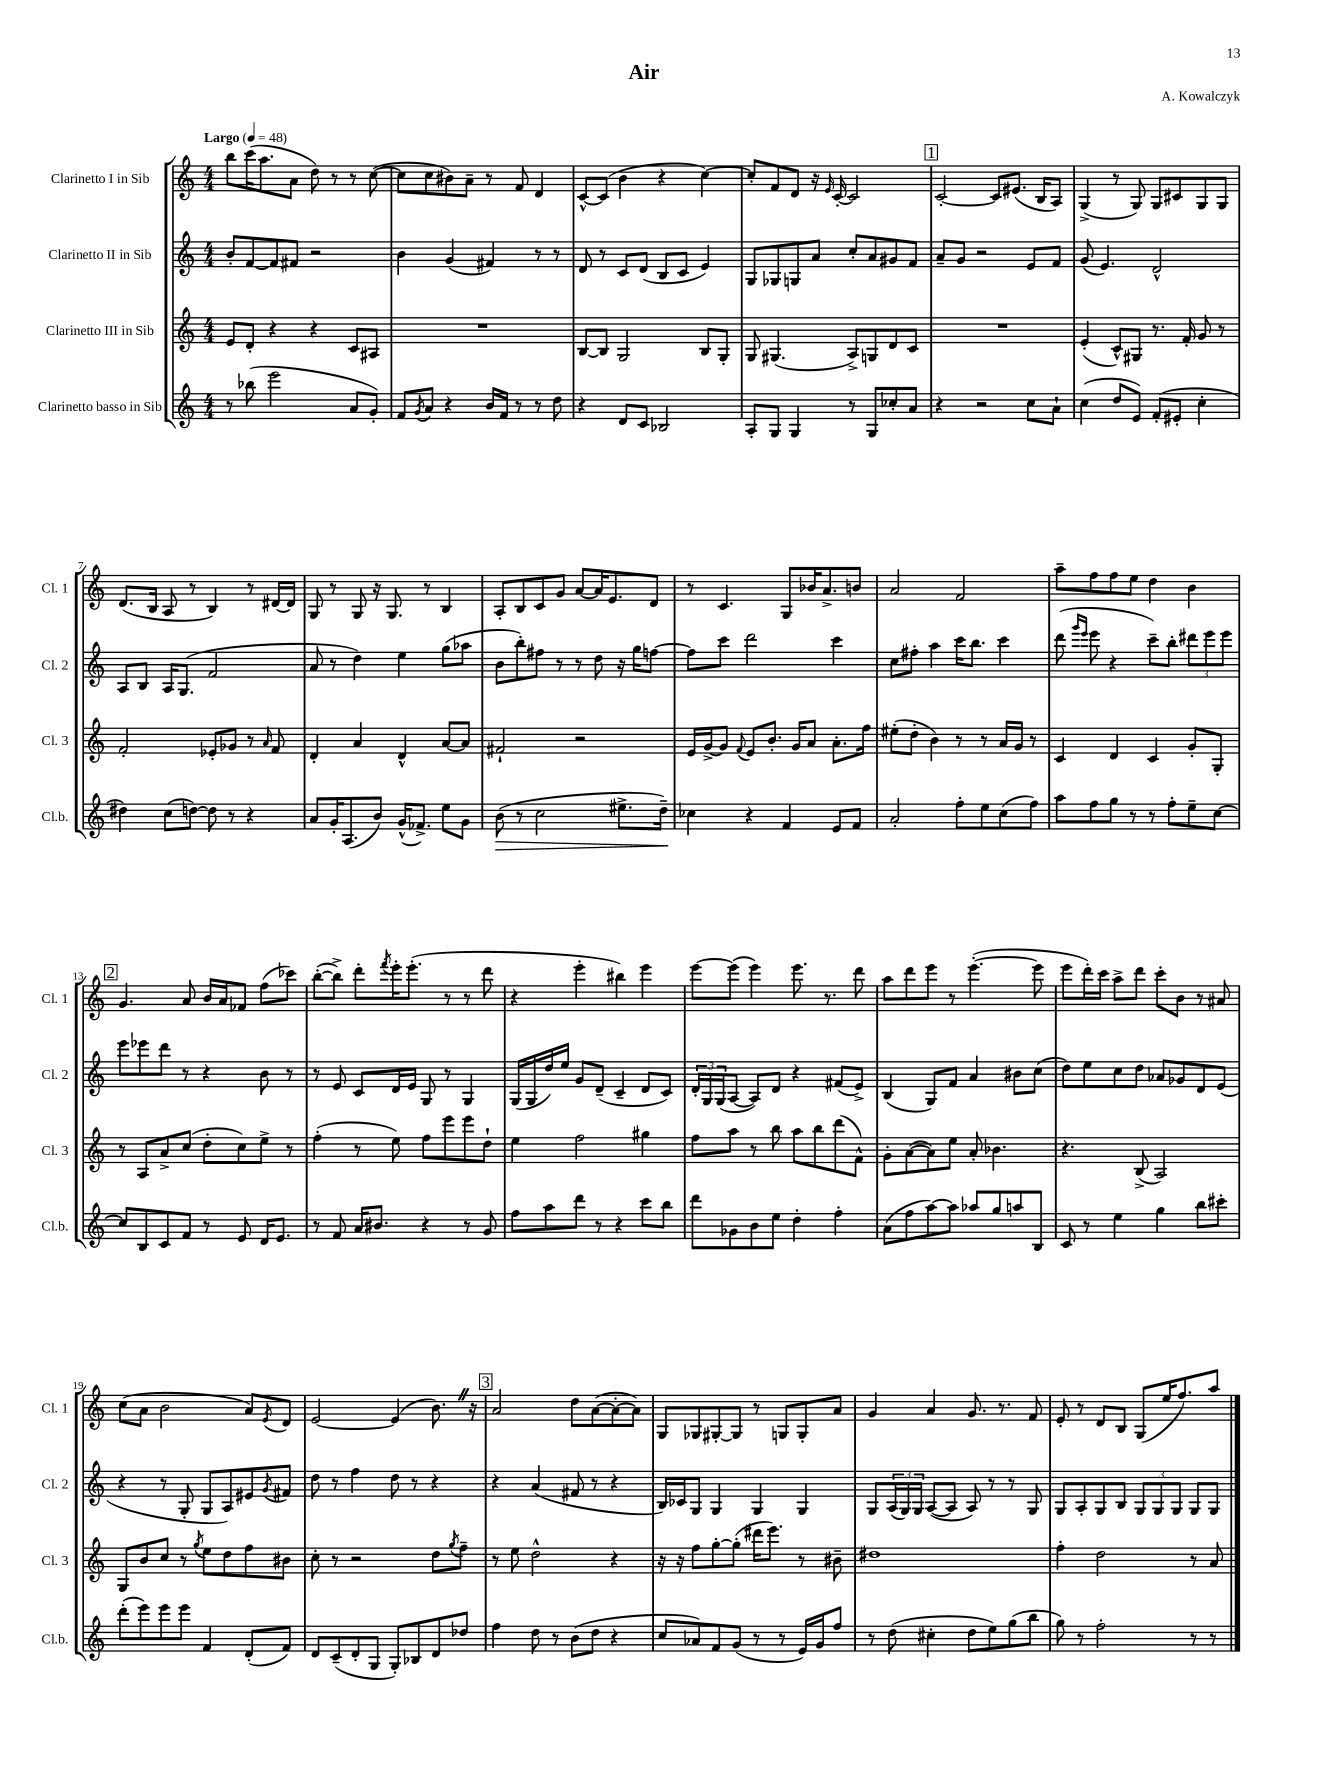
\header { title = "Air" composer = "A. Kowalczyk" }
<<
\new StaffGroup <<
\new Staff = "s0" \with { instrumentName = "Clarinetto I in Sib" shortInstrumentName = "Cl. 1" } {
    \clef treble \key c \major \numericTimeSignature \time 4/4 \tempo "Largo" 4 = 48
    b''8 c'''16( a''8. a'8 d''8) r8 r8 c''8~( |
    c''8 c''8 bis'8) a'8-- r8 f'8 d'4 |
    c'8~-^ c'8( b'4 r4 c''4~) |
    c''8-. f'8 d'8 r16 \grace { e'16 } c'16~-. c'2 |
    \mark \markup { \box "1" } c'2~-. c'8 eis'8.( b16 a8) |
    g4->( r8 g8) g8 cis'8 g8 g8 |
    d'8.( b16 a8 r8 b4) r8 dis'16~ dis'16 |
    g8 r8 g8 r16 g8. r8 b4 |
    a8-. b8 c'8 g'8 a'8~ a'16 e'8. d'8 |
    r8 c'4. g8 bes'16 a'8.-> b'8 |
    a'2 f'2 |
    a''8-- f''8 f''8 e''8 d''4 b'4 |
    \mark \markup { \box "2" } g'4. a'8 b'16 a'16 fes'8 f''8( ces'''8) |
    b''8~-.( b''8->) d'''8-. \acciaccatura { f'''8 } e'''16-. e'''8.-.( r8 r8 d'''8 |
    r4 e'''4-. bis''4) e'''4 |
    e'''8~ e'''8( e'''4) e'''8. r8. d'''8 |
    a''8 d'''8 e'''8 r8 e'''4.~-.( e'''8 |
    e'''8 d'''16-.) c'''16 a''8-> d'''8 c'''8-. b'8 r8 ais'8 |
    c''8( a'8 b'2 a'8) \acciaccatura { e'8 } d'8 |
    e'2~ e'4( b'8.) \once \override BreathingSign.text = \markup { \musicglyph "scripts.caesura.straight" } \breathe r16 |
    \mark \markup { \box "3" } a'2 d''8 a'8~( a'8~-. a'8) |
    g8 ges8 gis8~-. gis8 r8 g8 g8-. a'8 |
    g'4 a'4 g'8. r8. f'8 |
    e'8-. r8 d'8 b8 g8( e''16 f''8.) a''8 \bar "|." |
}
\new Staff = "s1" \with { instrumentName = "Clarinetto II in Sib" shortInstrumentName = "Cl. 2" } {
    \clef treble \key c \major \numericTimeSignature \time 4/4
    b'8-. f'8~ f'8 fis'8 r2 |
    b'4 g'4( fis'4) r8 r8 |
    d'8 r8 c'8 d'8( b8 c'8 e'4) |
    g8 ges8 g8 a'8 c''8-. a'8 gis'8 f'8 |
    \mark \markup { \box "1" } a'8-- g'8 r2 e'8 f'8 |
    g'8( e'4.) d'2-^ |
    a8 b8 a16 g8.( f'2 |
    a'8 r8 d''4) e''4 g''8( aes''8 |
    b'8 b''8-.) fis''8 r8 r8 d''8 r16 g''16 f''8~ |
    f''8 c'''8 d'''2 c'''4 |
    c''8 fis''8-. a''4 c'''16 b''8. c'''4 |
    d'''8( \grace { g'''16 e'''16 } e'''8 r4 c'''8--) b''8-. \tuplet 3/2 { dis'''8 e'''8 e'''8 } |
    \mark \markup { \box "2" } e'''8 ees'''8 d'''8 r8 r4 b'8 r8 |
    r8 e'8 c'8 d'16 e'16 g8 r8 g4 |
    g16( g16 d''16) e''16 g'8 d'8--( c'4-- d'8 c'8) |
    \tuplet 3/2 { d'16-. g16 g16( } a8~ a8) d'8 r4 fis'8( e'8->) |
    b4( g8) f'8 a'4 bis'8 c''8( |
    d''8) e''8 c''8 d''8 aes'8 ges'8 d'8 e'8( |
    r4 r8 g8-. g8 a8) eis'8 \acciaccatura { g'8 } fis'8 |
    d''8 r8 f''4 d''8 r8 r4 |
    \mark \markup { \box "3" } r4 a'4( fis'8 r8 r4 |
    b16) ces'16 g8 g4 g4 g4 |
    g8 \tuplet 3/2 { a16( g16) g16 } a8~( a8 a8) r8 r8 g8 |
    g8 a8-. g8 b8 \tuplet 3/2 { g8 g8 g8 } g8 g8 \bar "|." |
}
\new Staff = "s2" \with { instrumentName = "Clarinetto III in Sib" shortInstrumentName = "Cl. 3" } {
    \clef treble \key c \major \numericTimeSignature \time 4/4
    e'8 d'8-. r4 r4 c'8 ais8 |
    R1 |
    b8~ b8 g2 b8 g8-. |
    g8 gis4.( a8->) g8 d'8 c'8 |
    \mark \markup { \box "1" } R1 |
    e'4-.( c'8-^) gis8 r8. f'16-. g'8 r8 |
    f'2-. ees'8-. ges'8 r8 \grace { a'16 } f'8 |
    d'4-. a'4 d'4-^ a'8~ a'8 |
    fis'2-! r2 |
    e'16 g'16~-> g'8 \appoggiatura { f'8 } e'8 b'8.-. g'16 a'8 a'8.-. f''16 |
    eis''8-.( d''8-. b'4) r8 r8 a'16 g'16 r8 |
    c'4 d'4 c'4 g'8-. g8-. |
    \mark \markup { \box "2" } r8 a8 a'8-> c''8( d''8-. c''8) e''8-> r8 |
    f''4-.( r8 e''8) f''8 e'''8 e'''8 d''8-! |
    e''4 f''2 gis''4 |
    f''8 a''8 r8 b''8 a''8 b''8 d'''8( f'8-^) |
    g'8-. a'8~( a'8) e''8 a'8-. bes'4. |
    r4. b8->( a2) |
    g8 b'8 c''8 r8 \acciaccatura { g''8 } e''8 d''8 f''8 bis'8 |
    c''8-. r8 r2 d''8 \acciaccatura { g''8 } f''8-- |
    \mark \markup { \box "3" } r8 e''8 d''2-^ r4 |
    r16 r16 f''8 g''8~-. g''8-.( dis'''16 e'''8.) r8 bis'8-- |
    dis''1 |
    f''4-. d''2 r8 a'8 \bar "|." |
}
\new Staff = "s3" \with { instrumentName = "Clarinetto basso in Sib" shortInstrumentName = "Cl.b." } {
    \clef treble \key c \major \numericTimeSignature \time 4/4
    r8 bes''8( e'''2 a'8 g'8-.) |
    f'8 \acciaccatura { g'8 } a'8 r4 b'16 f'16 r8 r8 d''8 |
    r4 d'8 c'8 bes2 |
    a8-. g8 g4 r8 g8 ces''8-. a'8 |
    \mark \markup { \box "1" } r4 r2 c''8 a'8-! |
    c''4( d''8 e'8) f'8-.( eis'8-. c''4-. |
    dis''4) c''8( d''8~) d''8 r8 r4 |
    a'8 g'16-. a8.( b'8) g'16-^( fes'8.->) e''8 g'8 |
    b'8\>( r8 c''2 eis''8.-> d''16--\!) |
    ces''4 r4 f'4 e'8 f'8 |
    a'2-. f''8-. e''8 c''8( f''8) |
    a''8 f''8 g''8 r8 r8 f''8-. e''8-- c''8~ |
    \mark \markup { \box "2" } c''8 b8 c'8 f'8 r8 e'8 d'16 e'8. |
    r8 f'8 a'16 bis'8. r4 r8 g'8 |
    f''8 a''8 d'''8 r8 r4 c'''8 b''8 |
    d'''8 ges'8 b'8 e''8 d''4-. f''4-. |
    a'8( f''8 a''8~) a''8 aes''8 g''8 a''8 b8 |
    c'8 r8 e''4 g''4 b''8 cis'''8-. |
    d'''8-.( e'''8) e'''8 e'''8 f'4 d'8-.( f'8) |
    d'8 c'8--( d'8-. g8 g8-.) bes8 d'8 des''8 |
    \mark \markup { \box "3" } f''4 d''8 r8 b'8( d''8 r4 |
    c''8 aes'8) f'8 g'8( r8 r8 e'16) g'16 f''8 |
    r8 d''8( cis''4-. d''8 e''8) g''8( b''8 |
    g''8) r8 f''2-. r8 r8 \bar "|." |
}
>>
>>
